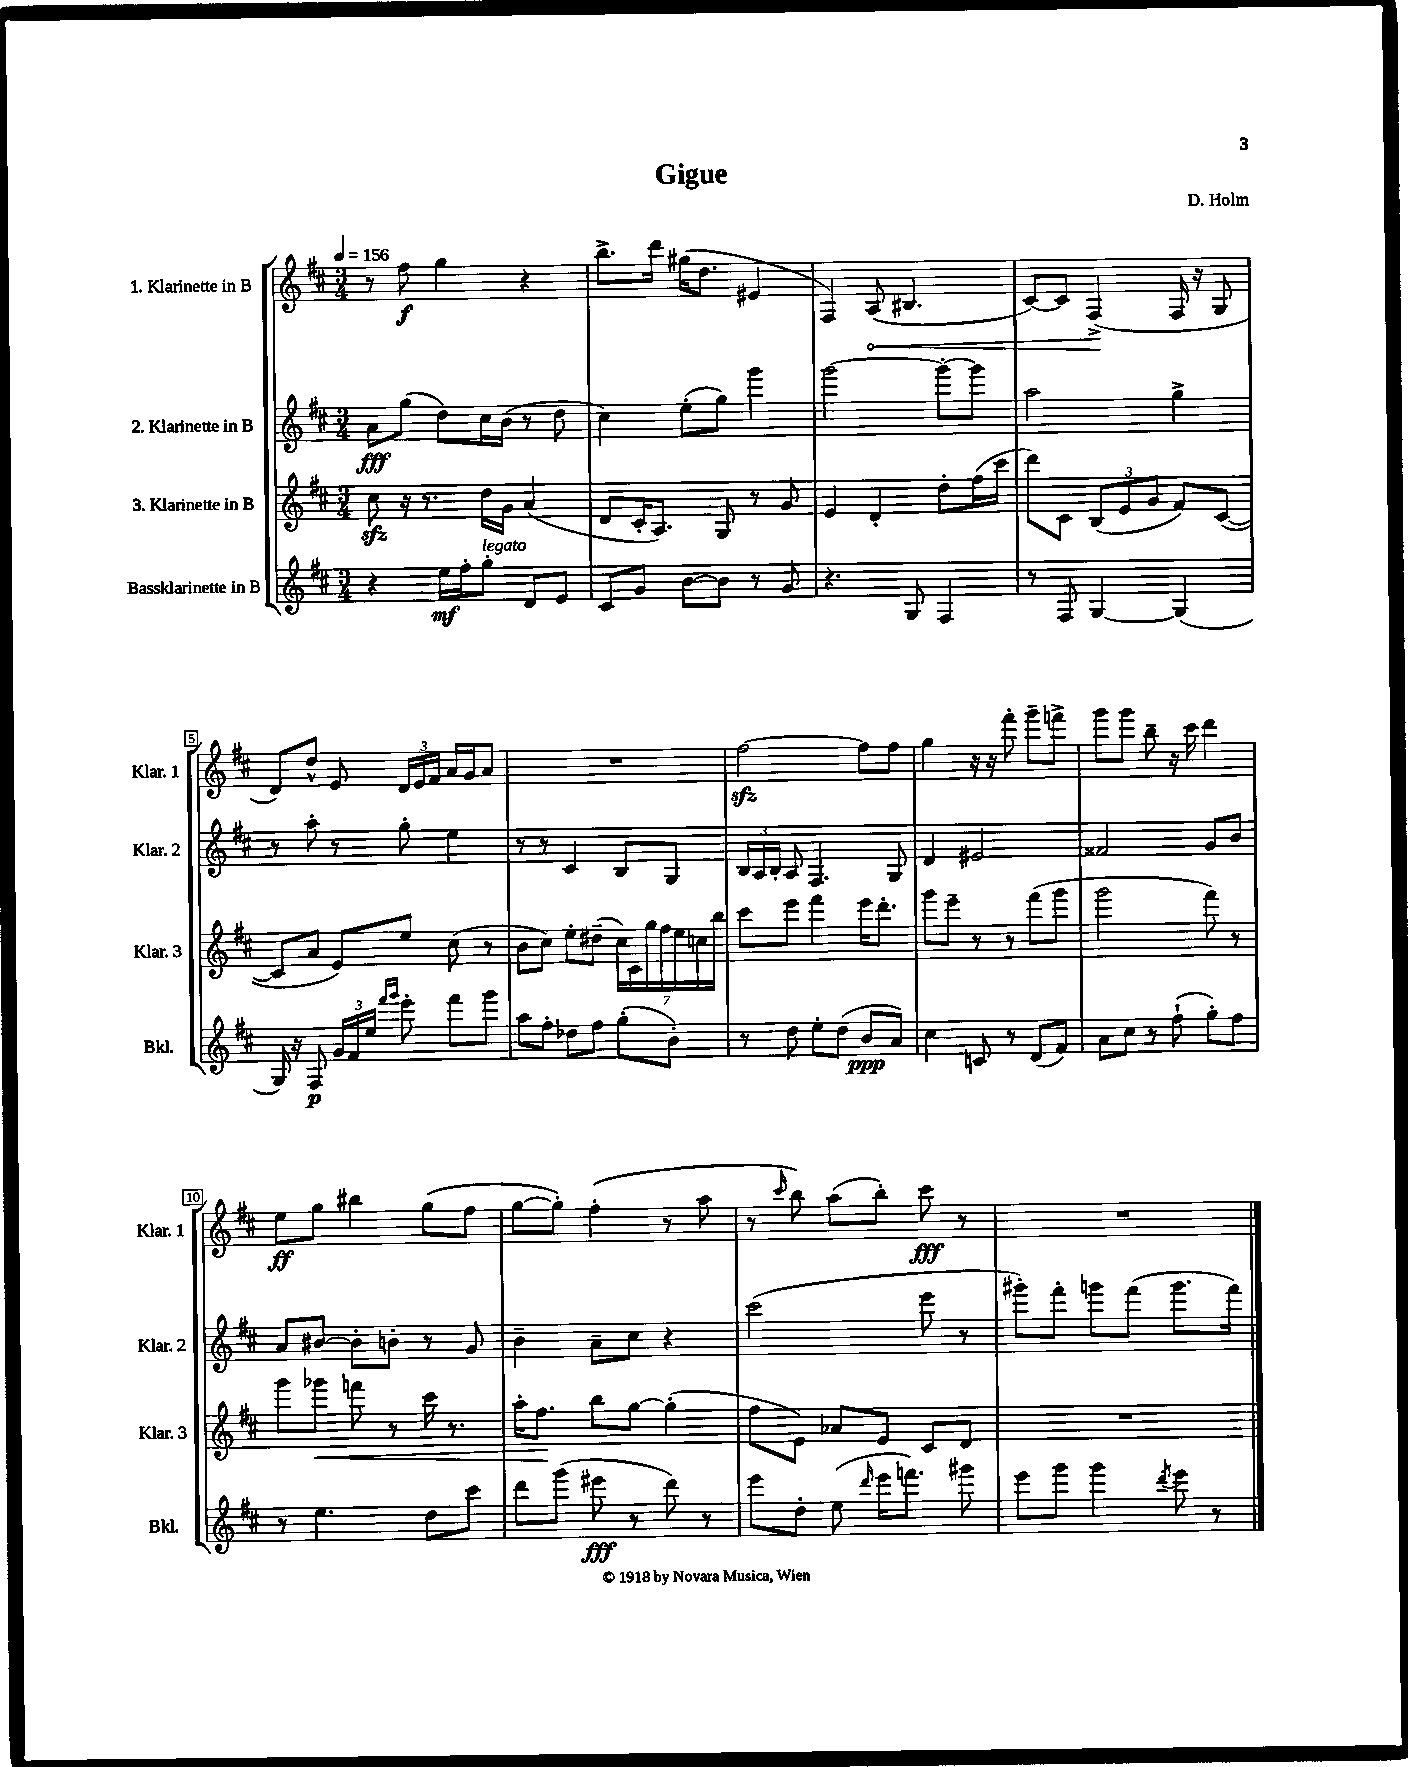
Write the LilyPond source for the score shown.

\header { title = "Gigue" composer = "D. Holm" }
<<
\new StaffGroup <<
\new Staff = "s0" \with { instrumentName = "1. Klarinette in B" shortInstrumentName = "Klar. 1" } {
    \clef treble \key d \major \numericTimeSignature \time 3/4 \tempo 4 = 156
    \autoBeamOff r8 fis''8\f g''4 r4 |
    b''8.[-> d'''16] gis''16[( d''8.] eis'4 |
    fis4) \once \override Hairpin.circled-tip = ##t a8\<( bis4. |
    cis'8[~) cis'8] fis4->\!( fis16 r16 g8 |
    d'8[) d''8]-^ e'8 \tuplet 3/2 { d'16[ e'16 fis'16] } a'16[ g'16 a'8] |
    R2. |
    fis''2~\sfz fis''8[ fis''8] |
    g''4 r16 r16 fis'''8-. g'''8[-- f'''8]-> |
    g'''8[ g'''8] b''8-- r16 cis'''16 d'''4 |
    e''8[\ff g''8] bis''4 g''8[( fis''8] |
    g''8[~ g''8]-.) fis''4-.( r8 a''8 |
    r8 \grace { cis'''16 } b''8) a''8[( b''8]-.) cis'''8\fff r8 |
    R2. \bar "|." |
}
\new Staff = "s1" \with { instrumentName = "2. Klarinette in B" shortInstrumentName = "Klar. 2" } {
    \clef treble \key d \major \numericTimeSignature \time 3/4
    \autoBeamOff a'8[\fff g''8]( d''8[) cis''16 b'16]( r8 d''8 |
    cis''4) e''8[-.( g''8]) g'''4 |
    g'''2~ g'''8[~-. g'''8] |
    a''2 g''4-> |
    r8 a''8-. r8 g''8-. e''4 |
    r8 r8 cis'4 b8[ g8] |
    \tuplet 3/2 { b16[ a16 b16]-. } a8 fis4. g8 |
    d'4 eis'2 |
    fisis'2 g'8[ b'8] |
    a'8[ bis'8]~ bis'8[-. b'8]-. r8 g'8 |
    b'4-- a'8[-- cis''8] r4 |
    cis'''2( e'''8 r8 |
    gis'''8[-.) fis'''8]-. g'''8[ fis'''8]( g'''8.[ fis'''16]) \bar "|." |
}
\new Staff = "s2" \with { instrumentName = "3. Klarinette in B" shortInstrumentName = "Klar. 3" } {
    \clef treble \key d \major \numericTimeSignature \time 3/4
    \autoBeamOff cis''8\sfz r16 r8. d''16[ g'16] a'4( |
    d'8[ cis'16-. a8.]) g8 r8 g'8 |
    e'4 d'4-. d''8[-. fis''16( cis'''16] |
    d'''8[) cis'8] \tuplet 3/2 { b8[( e'8 g'8] } fis'8[) cis'8]~( |
    cis'8[ a'8] e'8[) e''8] cis''8( r8 |
    b'8[ cis''8]) e''8[-. dis''8]--( \tuplet 7/4 { cis''16[) cis'16 g''16 fis''16 e''16 c''16 b''16] } |
    cis'''8[ e'''8] fis'''4 e'''16[ d'''8.]-. |
    g'''8[ e'''8]-- r8 r8 fis'''8[( g'''8] |
    g'''2 fis'''8) r8 |
    g'''8[ ges'''8]\< f'''8 r8 cis'''16 r8. |
    a''16[-. fis''8.]\! b''8[ g''8]~ g''4-.( |
    fis''8[ e'8]) aes'8[ e'8] cis'8[ d'8] |
    R2. \bar "|." |
}
\new Staff = "s3" \with { instrumentName = "Bassklarinette in B" shortInstrumentName = "Bkl." } {
    \clef treble \key d \major \numericTimeSignature \time 3/4
    \autoBeamOff r4 e''16[\mf fis''16-. g''8]-.^\markup { \italic "legato" } d'8[ e'8] |
    cis'8[ g'8] b'8[~ b'8] r8 g'8 |
    r4. g8 fis4 |
    r8 fis8 g4~ g4( |
    g16) r16 fis8\p \tuplet 3/2 { g'16[ fis'16 e''16] } \grace { fis'''16[ g'''16] } e'''8-. fis'''8[ g'''8] |
    a''8[ fis''8]-. des''8[ fis''8] g''8[-.( b'8]-.) |
    r8 d''8 e''8[-. d''8]( b'8[\ppp a'8]) |
    cis''4 c'8 r8 d'8[( fis'8]) |
    a'8[ cis''8] r8 fis''8-!( g''8[-.) fis''8] |
    r8 e''4. d''8[ cis'''8] |
    d'''8[ g'''8]( eis'''8\fff r8 d'''8) r8 |
    e'''8[ d''8]-. e''8( \grace { d'''16 } e'''16[ f'''8.]) gis'''8 |
    e'''8[ g'''8] g'''4 \acciaccatura { d'''8 } e'''8 r8 \bar "|." |
}
>>
>>
\layout { \context { \Score \override BarNumber.stencil = #(make-stencil-boxer 0.1 0.3 ly:text-interface::print) } }
